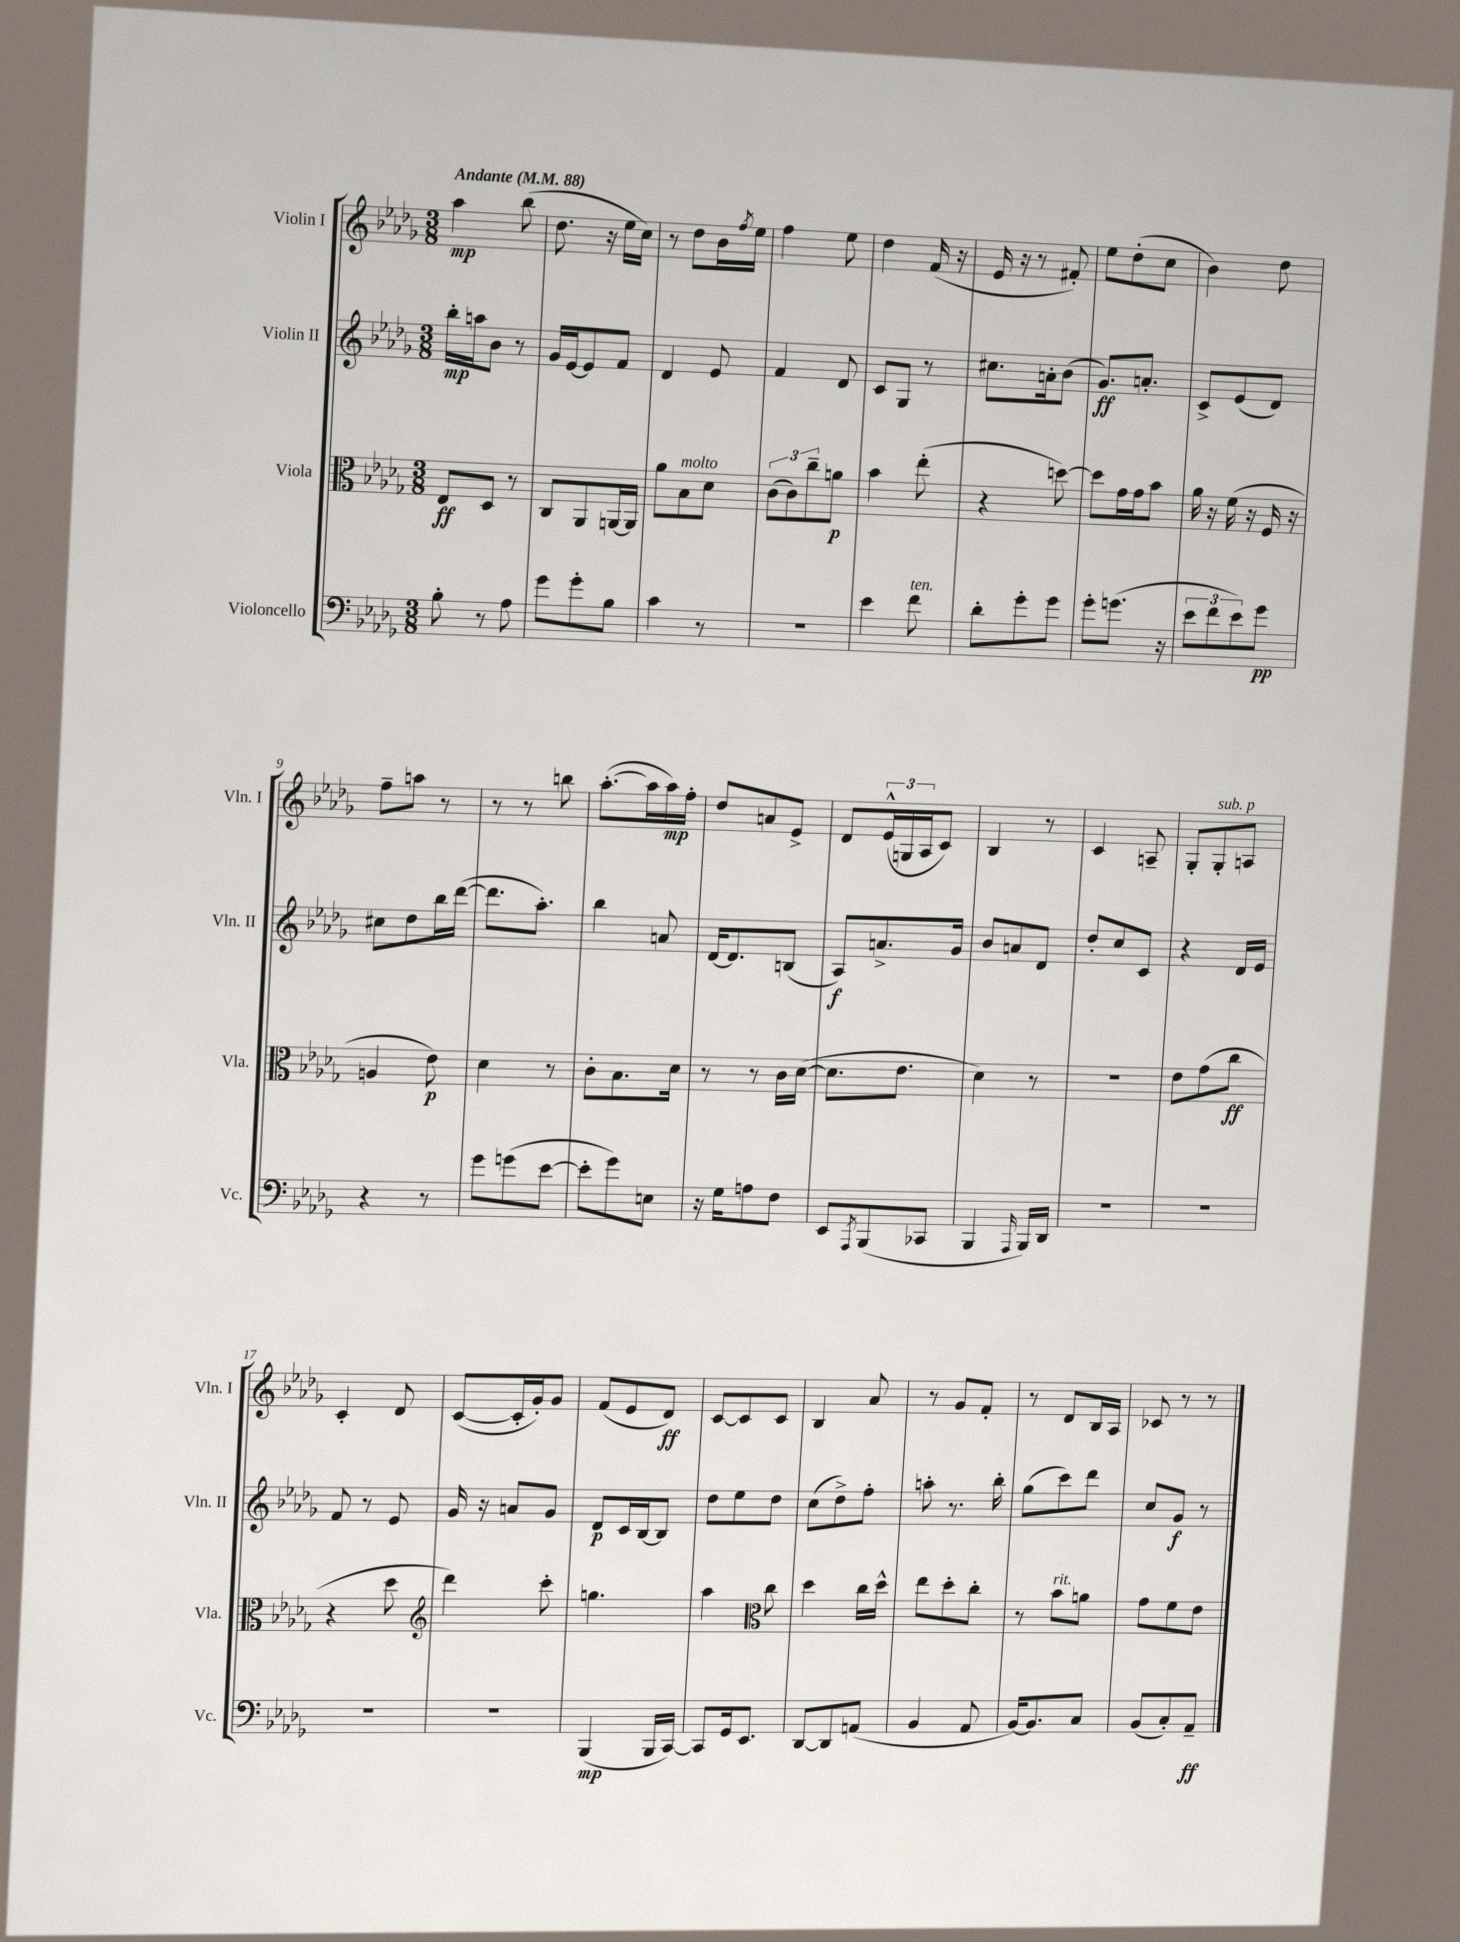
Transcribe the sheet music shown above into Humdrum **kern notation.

**kern	**kern	**kern	**kern
*staff4	*staff3	*staff2	*staff1
*clefF4	*clefC3	*clefG2	*clefG2
*k[b-e-a-d-g-]	*k[b-e-a-d-g-]	*k[b-e-a-d-g-]	*k[b-e-a-d-g-]
*M3/8	*M3/8	*M3/8	*M3/8
*MM88	*MM88	*MM88	*MM88
8B-'	8E-	16bb-'	4aa-
.	.	16aa	.
8r	8D-	8b-	.
8A-	8r	8r	(8bb-
=	=	=	=
8g-	8C	16g-	8.dd-
.	.	[16e-	.
8g-'	8AA-	8e-]	.
.	.	.	16r
8B-	[16AA	8f	16ee-
.	16AA]	.	16cc)
=	=	=	=
4c	8a-	4d-	8r
.	8B-	.	8dd-
8r	8d-	8e-	16b-
.	.	.	8qff
.	.	.	16ee-
=	=	=	=
4.r	(12c	4f	4ff
.	12c)	.	.
.	12cc~	.	.
.	8a	8d-	8ee-
=	=	=	=
4e-	4b-	8c	4dd-
.	.	8G-	.
8f	(8ee-'	8r	(16f
.	.	.	16r
=	=	=	=
8d-'	4r	8.cc#	16e-
.	.	.	16r
8g-'	.	.	8r
.	.	16a'	.
8g-	[8dd)	(8b-	8f#')
=	=	=	=
8g-'	8dd]	8.g-)	8ee-
(8.g	16g-	.	(8dd-'
.	16g-	8.a'	.
.	8b-	.	8cc
16r	.	.	.
=	=	=	=
12e-	16a-	8c^	4b-)
.	16r	.	.
12f	.	.	.
.	(16f	(8e-	.
12e-)	.	.	.
.	16r	.	.
8g-	16F	8d-)	8dd-
.	16r	.	.
=	=	=	=
4r	4A	8cc#	8ff~
.	.	8dd-	8aa
8r	8e-)	16bb-	8r
.	.	([16ddd-	.
=	=	=	=
8g-	4d-	8.ddd-]	8r
(8g	.	.	8r
.	.	8.aa-')	.
[8e-	8r	.	8bb
=	=	=	=
8e-']	8c'	4bb-	([8.aa-'
8g-)	8.B-	.	.
.	.	.	16aa-]
8E	.	8a	16aa-)
.	16d-	.	16ff'
=	=	=	=
16r	8r	[16d-	8dd-
16G-	.	8.d-]	.
8A	8r	.	8a
8F	16c	(8B	8e-^
.	([16d-	.	.
=	=	=	=
8EE-	8.d-]	8A-)	8d-
8qAAA-	.	.	.
(8BBB-	.	8.a^	(24e-^^
.	.	.	24G
.	8.e-	.	.
.	.	.	24A-
8CC-	.	.	8c)
.	.	16g-	.
=	=	=	=
4BBB-	4d-)	8b-	4B-
.	.	8a	.
16qqAAA-	.	.	.
16BBB-)	8r	8d-	8r
16DD-	.	.	.
=	=	=	=
4.r	4.r	8dd-'	4c
.	.	8cc	.
.	.	8c	8A~
=	=	=	=
4.r	8e-	4r	8G-'
.	(8g-	.	8G-'
.	8cc	16d-	8A
.	.	16e-	.
=	=	=	=
4.r	4r	8f	4c'
.	.	8r	.
.	8dd-	8e-	8d-
=	=	=	=
*	*clefG2	*	*
4.r	4ddd-)	16g-	([8c
.	.	16r	.
.	.	8a	16c']
.	.	.	16g-')
.	8ccc'	8g-	8g-
=	=	=	=
(4BBB-	4.gg	8d-	(8f
.	.	16c	8e-
.	.	[16B-	.
16BBB-	.	8B-]	8d-)
[16CC)	.	.	.
=	=	=	=
8CC]	4aa-	8dd-	[8c
16GG-	.	8ee-	8c]
8.EE-	.	.	.
*	*clefC3	*	*
.	8cc	8dd-	8c
=	=	=	=
[8DD-	4dd-	(8cc	4B-
8DD-]	.	8dd-^)	.
(8AA	16cc	8ff'	8a-
.	16dd-^^	.	.
=	=	=	=
4BB-	8ee-	8aa'	8r
.	8dd-'	8.r	8g-
8AA-	8cc'	.	8f'
.	.	16bb-'	.
=	=	=	=
[16BB-)	8r	(8gg-	8r
8.BB-]	.	.	.
.	8b-	8ccc)	8d-
8C	8a	8ddd-	16B-
.	.	.	16A-
=	=	=	=
(8BB-	8g-	8cc	8c-
8C')	8f	8g-	8r
8AA-~	8e-	8r	8r
==	==	==	==
*-	*-	*-	*-
